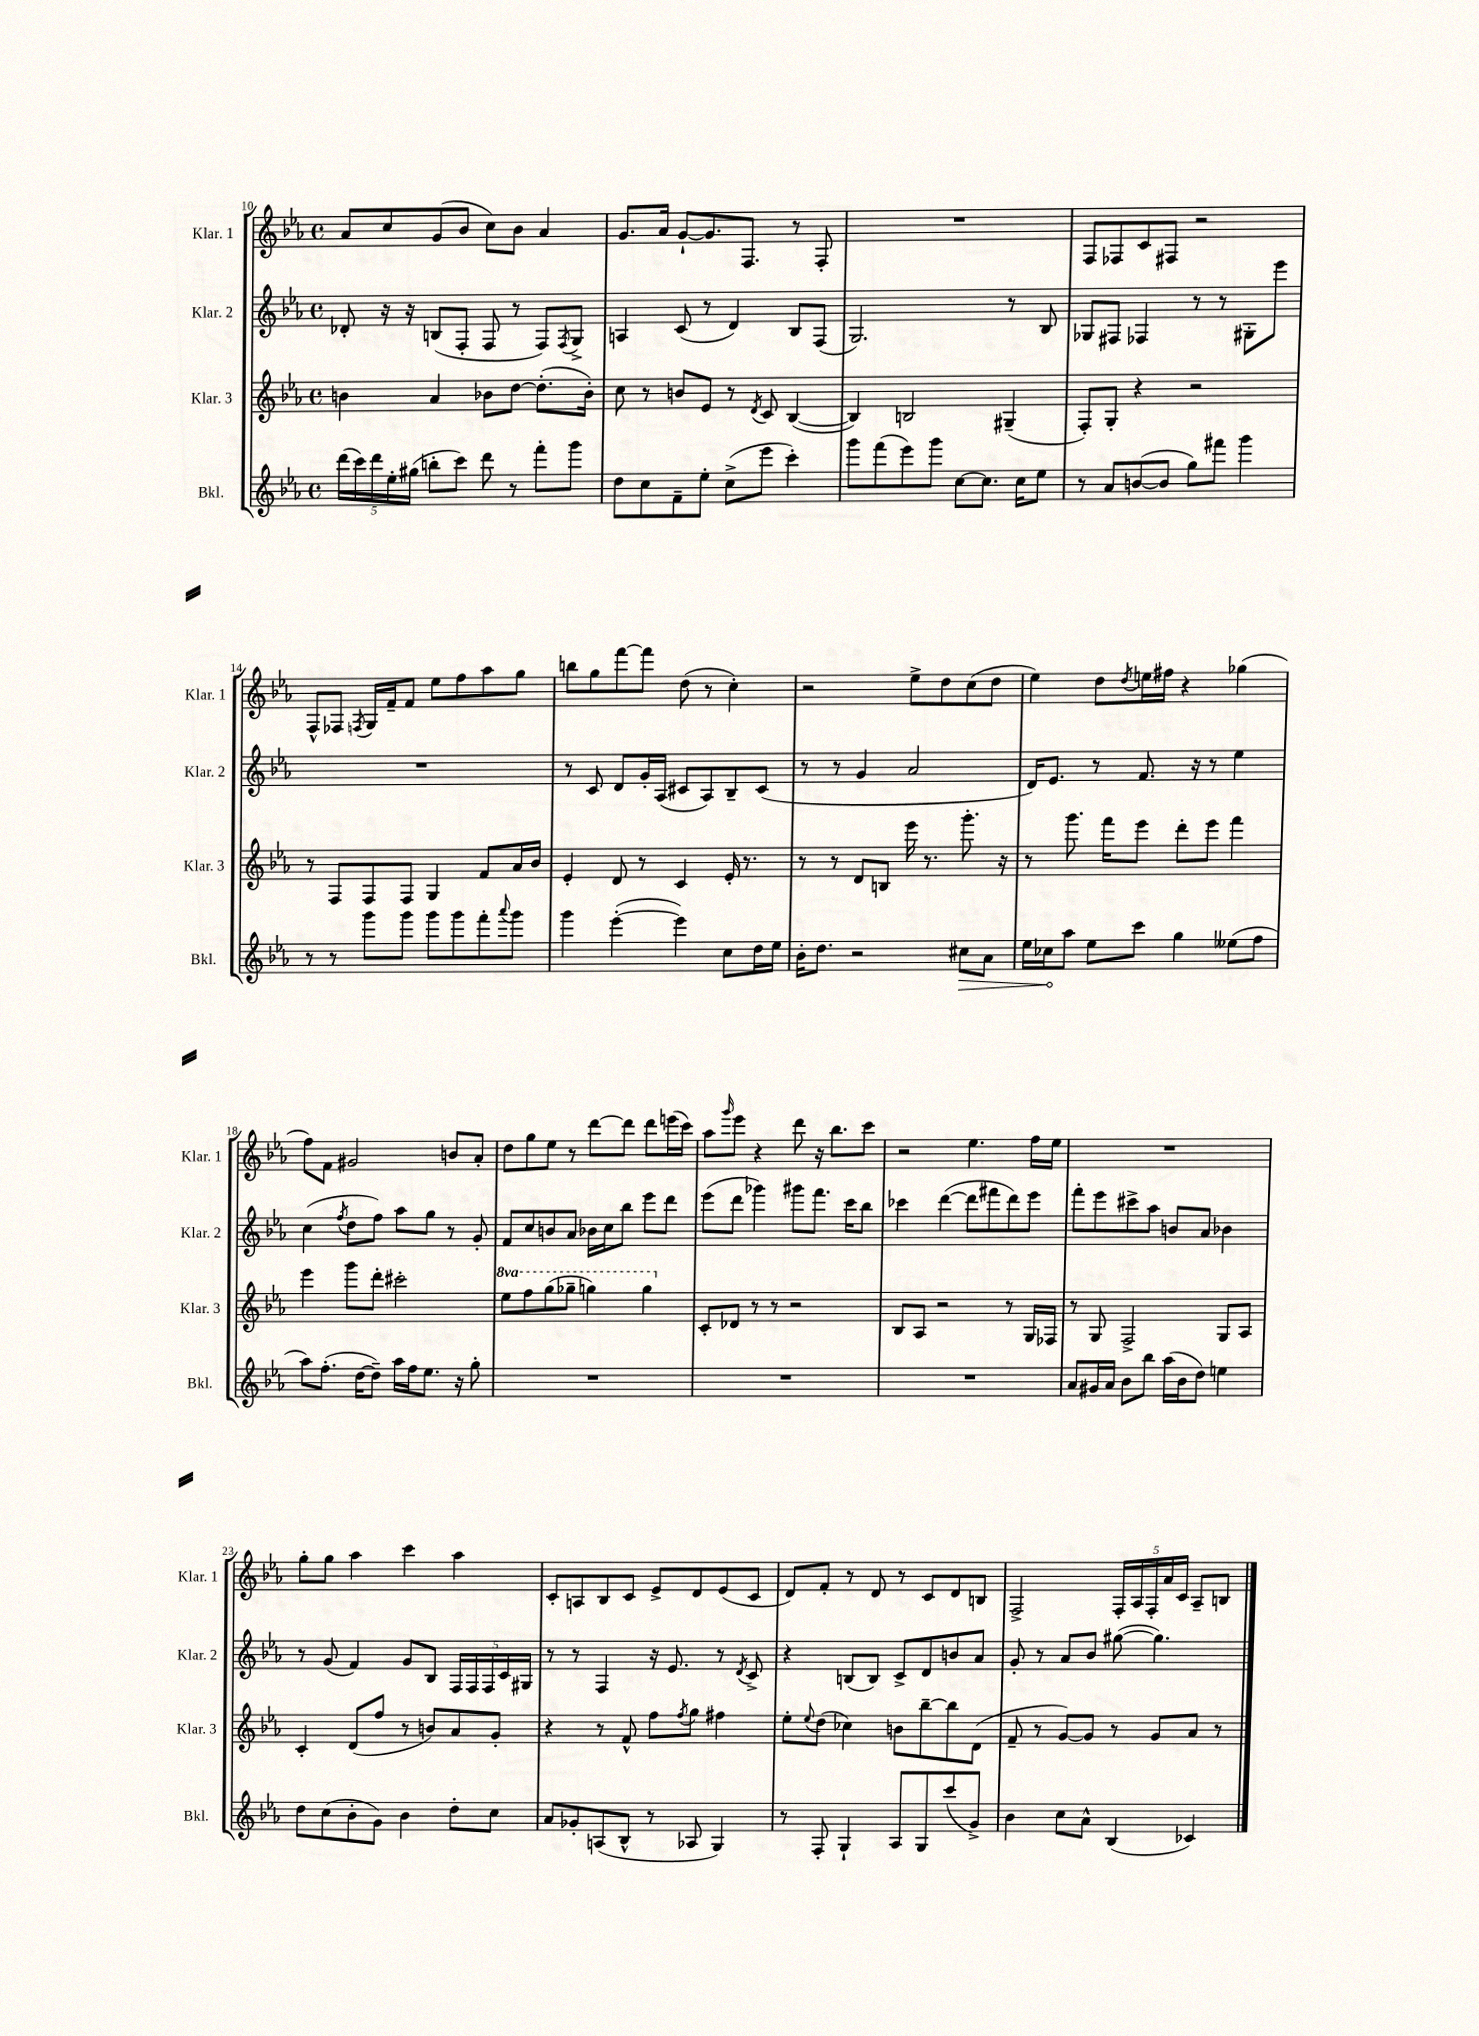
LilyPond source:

<<
\new StaffGroup <<
\new Staff = "s0" \with { instrumentName = "Klar. 1" shortInstrumentName = "Klar. 1" } {
    \clef treble \key ees \major \defaultTimeSignature \time 4/4
    aes'8 c''8 g'8( bes'8 c''8) bes'8 aes'4 |
    g'8. aes'16 g'8~-! g'8. f8. r8 f8-. |
    R1 |
    f8 fes8 c'8 fis8 r2 |
    f8-^ fes8 \acciaccatura { f8 } g16 f'16-- f'8 ees''8 f''8 aes''8 g''8 |
    b''8 g''8 f'''8~ f'''8 d''8( r8 c''4-.) |
    r2 ees''8-> d''8 c''8( d''8 |
    ees''4) d''8 \acciaccatura { d''8 } e''16 fis''16 r4 ges''4( |
    f''8) f'8 gis'2 b'8 aes'8-. |
    d''8 g''8 ees''8 r8 d'''8~ d'''8 d'''8 e'''16( c'''16) |
    aes''8 \grace { g'''16 } ees'''8 r4 d'''8 r16 bes''8. c'''8 |
    r2 ees''4. f''16 ees''16 |
    R1 |
    g''8-. g''8 aes''4 c'''4 aes''4 |
    c'8-. a8 bes8 c'8 ees'8-> d'8 ees'8( c'8 |
    d'8) f'8-. r8 d'8 r8 c'8 d'8 b8 |
    f2-> \tuplet 5/4 { f16-. aes16 f16-. aes'16 c'16 } aes8-- b8 \bar "|." |
}
\new Staff = "s1" \with { instrumentName = "Klar. 2" shortInstrumentName = "Klar. 2" } {
    \clef treble \key ees \major \defaultTimeSignature \time 4/4
    des'8-. r16 r16 b8( f8-. f8 r8 f8) \acciaccatura { f8 } g8-> |
    a4 c'8( r8 d'4) bes8 f8( |
    g2.) r8 bes8 |
    ges8 fis8 fes4 r8 r8 gis8-. ees'''8 |
    R1 |
    r8 c'8 d'8 g'16-. aes16( cis'8 aes8) bes8-- cis'8( |
    r8 r8 g'4 aes'2 |
    d'16) ees'8. r8 f'8. r16 r8 ees''4 |
    c''4( \acciaccatura { f''8 } d''8 f''8) aes''8 g''8 r8 g'8-. |
    f'8 c''8 b'8 aes'8 bes'16 c''16 bes''8 ees'''8 d'''8 |
    ees'''8( d'''8 ges'''4) gis'''8 f'''8. c'''16 bes''8 |
    ces'''4 d'''4~( d'''8 fis'''8 d'''8) ees'''8 |
    f'''8-. ees'''8 cis'''8-> aes''8 b'8 aes'8 bes'4 |
    r8 g'8( f'4) g'8 bes8 \tuplet 5/4 { f16 f16 f16 c'16 gis16 } |
    r8 r8 f4 r16 ees'8. r8 \acciaccatura { d'8 } c'8-> |
    r4 b8( b8) c'8-> d'8 b'8 aes'8 |
    g'8-. r8 aes'8 bes'8 gis''8~( gis''4.) \bar "|." |
}
\new Staff = "s2" \with { instrumentName = "Klar. 3" shortInstrumentName = "Klar. 3" } {
    \clef treble \key ees \major \defaultTimeSignature \time 4/4 \set Staff.ottavationMarkups = #ottavation-simple-ordinals
    b'4 aes'4 bes'8 d''8~ d''8.-.( bes'16-.) |
    c''8 r8 b'8 ees'8 r8 \acciaccatura { d'8 } c'8 bes4~( |
    bes4) b2 gis4--( |
    f8-.) g8-. r4 r2 |
    r8 f8 f8 f8 g4 f'8 aes'16 bes'16 |
    ees'4-. d'8 r8 c'4 ees'16-. r8. |
    r8 r8 d'8 b8 ees'''16 r8. g'''8.-. r16 |
    r8 g'''8. f'''16 ees'''8 d'''8-. ees'''8 f'''4 |
    ees'''4 g'''8 d'''8-. cis'''2-. |
    \ottava #1 ees'''8 f'''8 g'''8( ges'''8-- g'''4) g'''4 \ottava #0 |
    c'8-. des'8 r8 r8 r2 |
    bes8 aes8 r2 r8 g16 fes16 |
    r8 g8 f2-> g8 aes8 |
    c'4-. d'8( f''8 r8 b'8) aes'8 g'8-. |
    r4 r8 f'8-^ f''8 \acciaccatura { f''8 } g''8 fis''4 |
    ees''8-. \appoggiatura { ees''8 } d''8( ces''4) b'8 bes''8~-- bes''8 d'8( |
    f'8-- r8 g'8~) g'8 r8 g'8 aes'8 r8 \bar "|." |
}
\new Staff = "s3" \with { instrumentName = "Bkl." shortInstrumentName = "Bkl." } {
    \clef treble \key ees \major \defaultTimeSignature \time 4/4
    \tuplet 5/4 { d'''16( c'''16) d'''16 ees''16-. gis''16( } b''8-. c'''8) d'''8 r8 f'''8-. g'''8 |
    d''8 c''8 f'8-- ees''8-. c''8->( ees'''8 c'''4-.) |
    g'''8 f'''8( ees'''8) g'''8 c''8~ c''8. c''16 ees''8 |
    r8 aes'8 b'8~( b'8 g''8) fis'''8 g'''4 |
    r8 r8 g'''8 g'''8 g'''8 g'''8 f'''8-. \appoggiatura { aes'''8 } g'''8 |
    g'''4 ees'''4~-.( ees'''4) c''8 d''16 ees''16 |
    bes'16-. d''8. r2 \once \override Hairpin.circled-tip = ##t cis''8\> aes'8 |
    ees''16 ces''16\! aes''8 ees''8 c'''8 g''4 eeses''8( f''8 |
    aes''8) f''8.-.( d''16~ d''8--) aes''16 f''16 ees''8. r16 g''8-. |
    R1 |
    R1 |
    R1 |
    aes'8 gis'16 aes'16 bes'8 bes''8 aes''16( bes'16 d''8) e''4 |
    d''8 c''8( bes'8-. g'8) bes'4 d''8-. c''8 |
    aes'8 ges'8-. a8( bes8-^ r8 aes8 g4) |
    r8 f8-. g4-! aes8 g8 c'''8( g'8->) |
    bes'4 c''8 aes'8-^ bes4( ces'4) \bar "|." |
}
>>
>>
\layout { \context { \Score currentBarNumber = #10 } }
